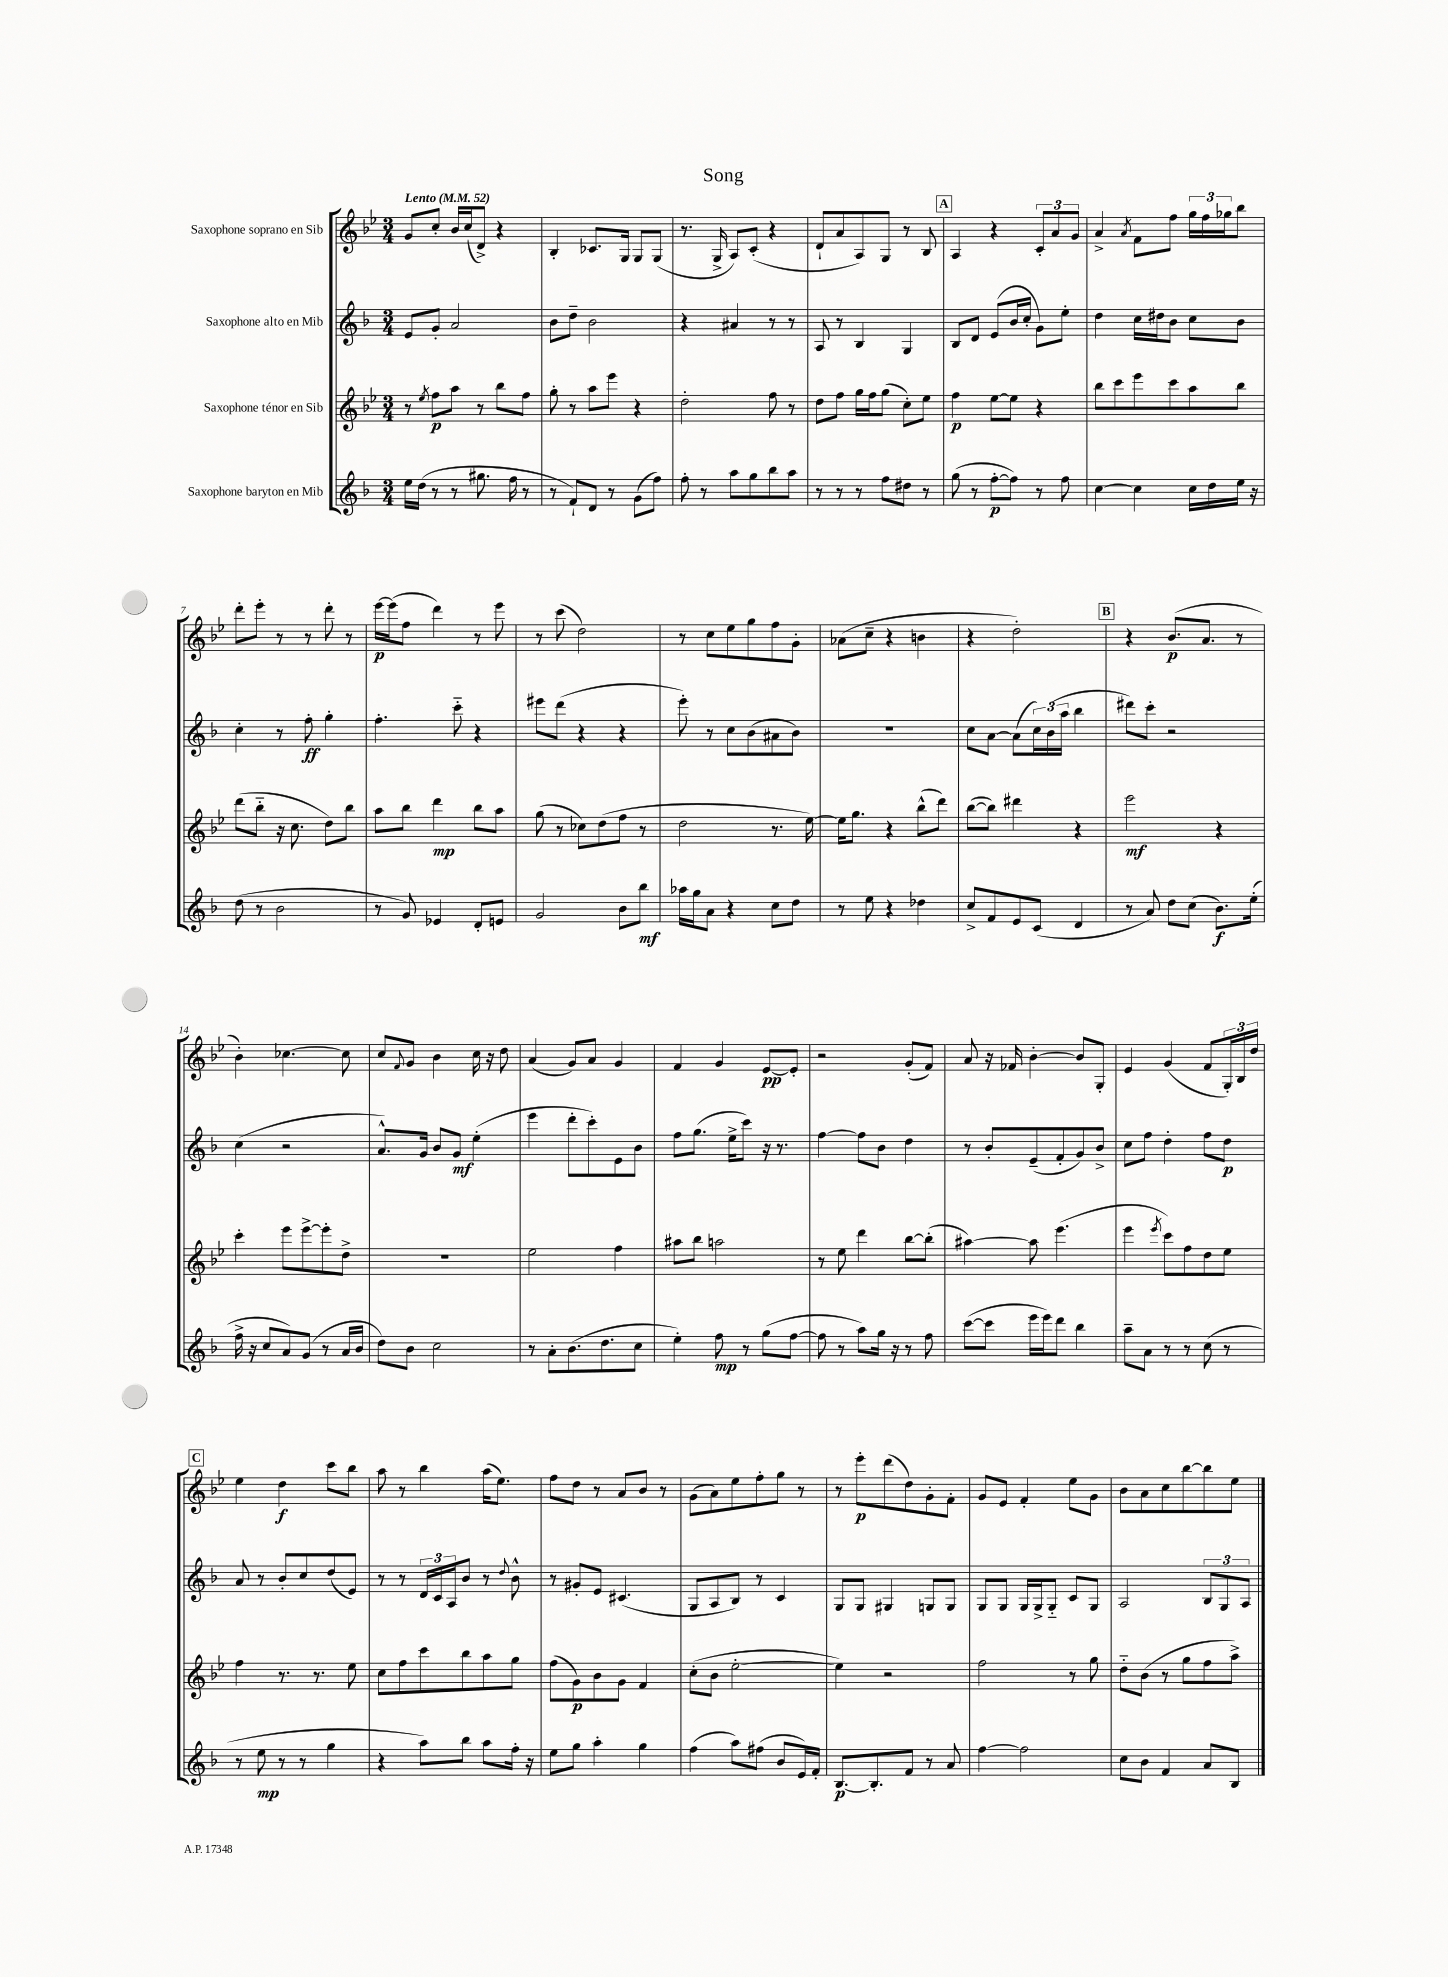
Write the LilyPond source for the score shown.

\header { title = "Song" }
<<
\new StaffGroup <<
\new Staff = "s0" \with { instrumentName = "Saxophone soprano en Sib" } {
    \clef treble \key bes \major \numericTimeSignature \time 3/4 \tempo "Lento" 4 = 52
    g'8 c''8-. bes'16 c''16( d'8->) r4 |
    bes4-. ces'8. g16 g8 g8( |
    r8. g16-> a8) c'8-.( r4 |
    d'8-! a'8 a8) g8 r8 bes8 |
    \mark \markup { \box "A" } a4 r4 \tuplet 3/2 { c'8-. a'8 g'8 } |
    a'4-> \acciaccatura { a'8 } f'8 f''8 \tuplet 3/2 { g''16 f''16 ges''16 } bes''8 |
    d'''8-. ees'''8-. r8 r8 d'''8-. r8 |
    ees'''16~\p ees'''16( f''8 d'''4) r8 ees'''8 |
    r8 c'''8( d''2) |
    r8 c''8 ees''8 g''8 f''8 g'8-. |
    aes'8( c''8-- r4 b'4 |
    r4 d''2-.) |
    \mark \markup { \box "B" } r4 bes'8.\p( a'8. r8 |
    bes'4-.) ces''4.~ ces''8 |
    c''8 \appoggiatura { f'8 } g'8 bes'4 c''16 r16 d''8 |
    a'4( g'8) a'8 g'4 |
    f'4 g'4 ees'8~\pp ees'8-. |
    r2 g'8-.( f'8) |
    a'8 r16 fes'16 bes'4~-. bes'8 g8-. |
    ees'4 g'4( f'8 \tuplet 3/2 { g16-.) bes16 d''16 } |
    \mark \markup { \box "C" } ees''4 d''4\f c'''8 bes''8 |
    a''8 r8 bes''4 a''16( ees''8.) |
    f''8 d''8 r8 a'8 bes'8 r8 |
    g'8( a'8) ees''8 f''8-. g''8 r8 |
    r8 ees'''8-.\p d'''8( d''8) g'8-. f'8-. |
    g'8 ees'8 f'4-. ees''8 g'8 |
    bes'8 a'8 c''8 bes''8~ bes''8 ees''8 \bar "|." |
}
\new Staff = "s1" \with { instrumentName = "Saxophone alto en Mib" } {
    \clef treble \key f \major \numericTimeSignature \time 3/4
    e'8 g'8-. a'2 |
    bes'8 d''8-- bes'2 |
    r4 ais'4 r8 r8 |
    a8 r8 bes4 g4 |
    \mark \markup { \box "A" } bes8 d'8 e'8( bes'16 c''16-. g'8) e''8-. |
    d''4 c''16 dis''16 bes'8 c''8 bes'8 |
    c''4-. r8 f''8-.\ff g''4-. |
    f''4.-. c'''8-_ r4 |
    eis'''8 d'''8( r4 r4 |
    e'''8-.) r8 c''8 bes'8( ais'8 bes'8) |
    R2. |
    c''8 a'8~ a'8( \tuplet 3/2 { c''16) bes'16( a''16 } bes''4 |
    \mark \markup { \box "B" } dis'''8) c'''8-. r2 |
    c''4( r2 |
    a'8.-^) g'16 bes'8 g'8\mf e''4-.( |
    e'''4 d'''8-. c'''8-.) e'8 bes'8 |
    f''8 g''8.( e''16-> c'''8) r16 r8. |
    f''4~ f''8 bes'8 d''4 |
    r8 bes'8-. e'8--( f'8-. g'8) bes'8-> |
    c''8 f''8 d''4-. f''8 d''8\p |
    \mark \markup { \box "C" } a'8 r8 bes'8-. c''8 d''8( e'8) |
    r8 r8 \tuplet 3/2 { d'16 c'16 a16 } bes'8 r8 \appoggiatura { d''8 } bes'8-^ |
    r8 gis'8-. e'8 cis'4.( |
    g8 a8 bes8) r8 c'4 |
    g8 g8 gis4 g8 g8 |
    g8 g8 g16 g16-> g8-_ c'8 g8 |
    a2 \tuplet 3/2 { bes8 g8 a8 } \bar "|." |
}
\new Staff = "s2" \with { instrumentName = "Saxophone ténor en Sib" } {
    \clef treble \key bes \major \numericTimeSignature \time 3/4
    r8 \acciaccatura { ees''8 } f''8\p a''8 r8 bes''8 f''8 |
    g''8-. r8 a''8 ees'''8 r4 |
    d''2-. f''8 r8 |
    d''8 f''8 g''16 f''16 g''8( c''8-.) ees''8 |
    \mark \markup { \box "A" } f''4\p ees''8~ ees''8 r4 |
    bes''8 c'''8 ees'''8 c'''8 a''8 bes''8 |
    d'''8( bes''8-_ r16 c''8. d''8) bes''8 |
    a''8 bes''8 d'''4\mp bes''8 a''8 |
    g''8( r8 ces''8) d''8( f''8 r8 |
    d''2 r8. ees''16~) |
    ees''16 g''8. r4 bes''8-^( d'''8) |
    bes''8~( bes''8) dis'''4 r4 |
    \mark \markup { \box "B" } ees'''2\mf r4 |
    c'''4-. ees'''8 ees'''8~-> ees'''8-. d''8-> |
    R2. |
    ees''2 f''4 |
    ais''8 bes''8 a''2 |
    r8 ees''8 d'''4 bes''8~ bes''8-.( |
    ais''4~) ais''8 ees'''4.( |
    ees'''4 \acciaccatura { ees'''8 } c'''8) f''8 d''8 ees''8 |
    \mark \markup { \box "C" } f''4 r8. r8. ees''8 |
    c''8 f''8 c'''8 bes''8 a''8 g''8 |
    f''8( g'8\p) bes'8 g'8 f'4 |
    c''8-.( bes'8 ees''2~-. |
    ees''4) r2 |
    f''2 r8 g''8 |
    d''8-_ bes'8( r8 g''8 f''8 a''8->) \bar "|." |
}
\new Staff = "s3" \with { instrumentName = "Saxophone baryton en Mib" } {
    \clef treble \key f \major \numericTimeSignature \time 3/4
    e''16 d''16( r8 r8 gis''8. f''16 r8 |
    r8 f'8-!) d'8 r8 g'8( f''8) |
    f''8-. r8 a''8 g''8 bes''8 a''8 |
    r8 r8 r8 f''8 dis''8 r8 |
    \mark \markup { \box "A" } g''8( r8 f''8~-.\p f''8) r8 f''8 |
    c''4~ c''4 c''16 d''16 e''16 r16 |
    d''8( r8 bes'2 |
    r8 g'8) ees'4 d'8-. e'8 |
    g'2 bes'8 bes''8\mf |
    aes''16 g''16 a'8 r4 c''8 d''8 |
    r8 e''8 r4 des''4 |
    c''8-> f'8 e'8 c'8( d'4 |
    \mark \markup { \box "B" } r8 a'8) d''8 c''8( bes'8.\f) e''16-.( |
    f''16-> r16 c''8 a'8) g'8( r8 a'16 bes'16 |
    d''8) bes'8 c''2 |
    r8 a'8-. bes'8.( d''8. c''8 |
    e''4-.) f''8\mp r8 g''8( f''8~ |
    f''8 r8 a''8) g''16 r16 r8 f''8 |
    c'''8~( c'''8 e'''16 e'''16) d'''8 bes''4 |
    a''8-- a'8 r8 r8 c''8( r8 |
    \mark \markup { \box "C" } r8 e''8\mp r8 r8 g''4 |
    r4 a''8) bes''8 a''8 f''16-. r16 |
    e''8 g''8 a''4-. g''4 |
    f''4( a''8) fis''8( bes'8 e'16) f'16-. |
    bes8.~\p bes8.-. f'8 r8 a'8 |
    f''4~ f''2 |
    c''8 bes'8 f'4 a'8 bes8 \bar "|." |
}
>>
>>
